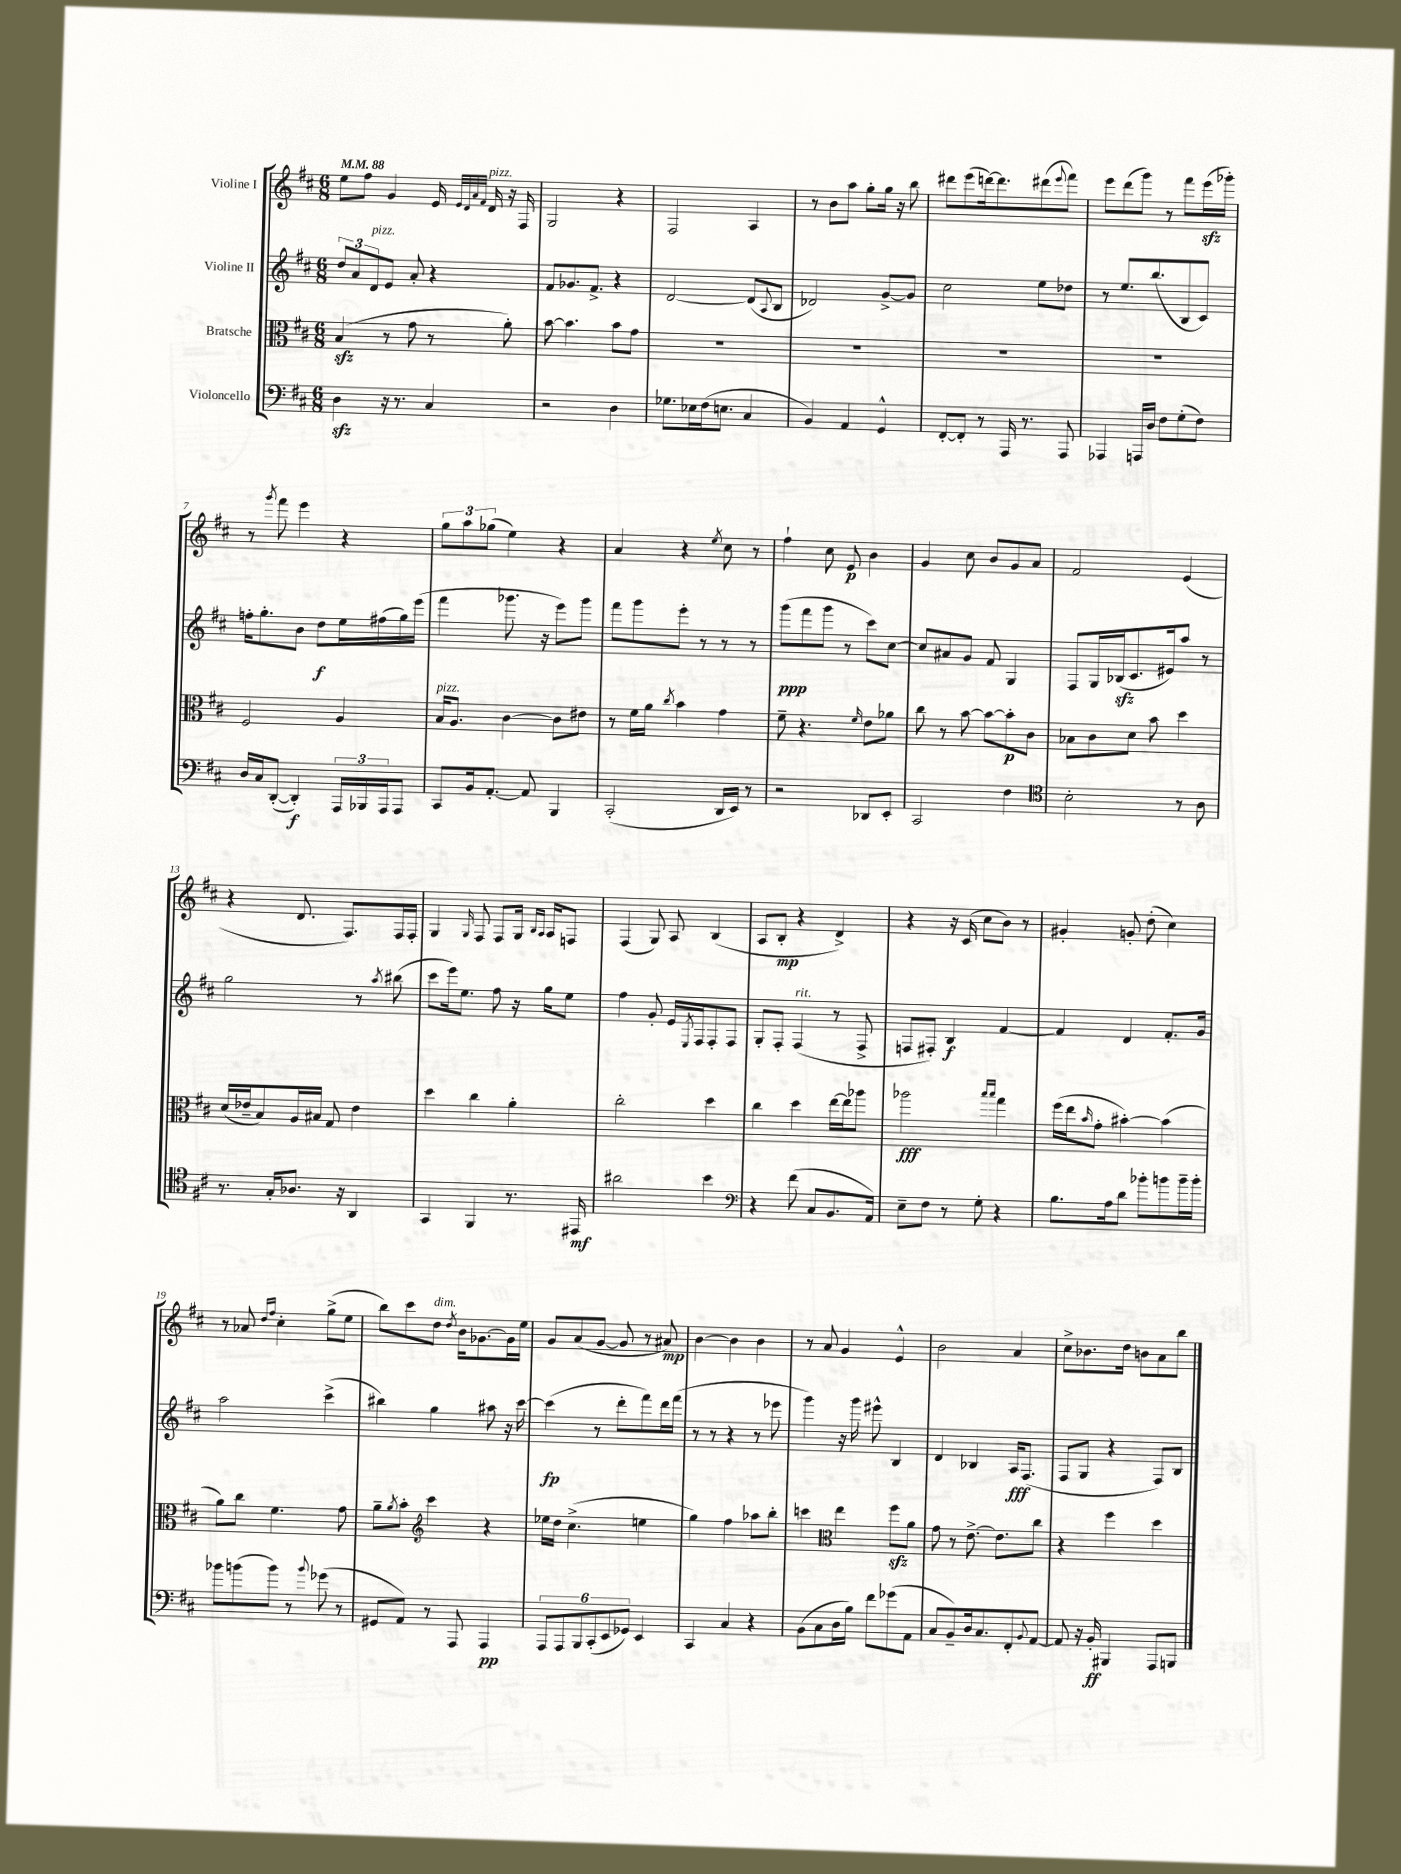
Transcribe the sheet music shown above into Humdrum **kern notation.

**kern	**kern	**kern	**kern
*staff4	*staff3	*staff2	*staff1
*clefF4	*clefC3	*clefG2	*clefG2
*k[f#c#]	*k[f#c#]	*k[f#c#]	*k[f#c#]
*M6/8	*M6/8	*M6/8	*M6/8
*MM88	*MM88	*MM88	*MM88
4D	(4B	12dd	8ee
.	.	12a	.
.	.	.	8ff#
.	.	12d	.
16r	8r	8e	4g
8.r	.	.	.
.	8g	8a'	.
4C#	8r	4r	16e
.	.	.	32qqe
.	.	.	32qqd
.	.	.	32qqa
.	.	.	32qqf#
.	.	.	16d
.	8a')	.	16r
.	.	.	16F#
=	=	=	=
2r	[8b	8f#	2G
.	4.b]	8.g-	.
.	.	8.f#^	.
4D	8b	4r	4r
.	8g	.	.
=	=	=	=
8.G-	2.r	[2d	2F#
16E-	.	.	.
(16F#	.	.	.
8.E	.	.	.
4C#	.	(8d]	4A
.	.	8qqA	.
.	.	8B	.
=	=	=	=
4BB)	2.r	2d-)	8r
.	.	.	8b
4AA	.	.	8aa
.	.	.	8gg'
4GG^^	.	[8g^	16gg
.	.	.	16r
.	.	8g]	8bb
=	=	=	=
[8FF#'	2.r	2cc#	8ddd#
8FF#']	.	.	(8eee
8r	.	.	[16ddd)
.	.	.	8.ddd]
16AAA	.	.	.
8.r	.	.	.
.	.	8ee	(8ddd#
.	.	.	8qqeee
8AAA	.	8dd-	8fff#)
=	=	=	=
4AAA-	2.r	8r	8eee
.	.	8.ee	(8ddd
16AAA	.	.	8ggg)
16D	.	(8.bb	.
8F#	.	.	8r
(8G'	.	8B	8fff#
8F#)	.	8c#)	(16eee
.	.	.	16ggg-')
=	=	=	=
16D	2F#	16ff'	8r
16C#	.	8.gg'	.
.	.	.	8qggg
([8DD'	.	.	8fff#
4DD'])	.	8b	4eee
.	.	8dd	.
24AAA	4A	16ee	4r
24BBB-	.	.	.
.	.	(16ff#	.
24AAA	.	.	.
8AAA	.	16gg)	.
.	.	(16eee	.
=	=	=	=
8CC#	16B	4fff#	12gg
.	8.A	.	.
.	.	.	12aa
16BB	.	.	.
.	.	.	(12gg-
[8.AA'	.	.	.
.	[4c#	8.ggg-	4ee)
8AA]	.	.	.
.	.	16r	.
4BBB	8c#]	8eee)	4r
.	8e#	8ggg-	.
=	=	=	=
(2CC#'	8r	8fff#	4a
.	16f#	8ggg	.
.	16a	.	.
.	8qcc#	.	.
.	4b	8eee'	4r
.	.	8r	.
.	.	.	8qee
16DD	4g	8r	8cc#
16EE)	.	.	.
8r	.	8r	8r
=	=	=	=
2r	8f#~	(8ggg	4ff#`
.	4.r	8fff#	.
.	.	8ggg	8cc#
.	.	8r	8e
.	16qqf#	.	.
8DD-	8e	8ccc#)	4b
8EE'	8a-	[8cc#	.
=	=	=	=
2CC#	8cc#	8cc#]	4g
.	8r	8a#	.
.	[8b	8g	8cc#
.	8b_	8f#	8b
4F#	8b']	4G	8g
.	8c#	.	8a
=	=	=	=
*clefC4	*	*	*
2B'	8B-	8F#	2f#
.	8c#	16G	.
.	.	(16B-	.
.	8d	8.c#	.
.	8b	.	.
.	.	16e#)	.
8r	4dd	8aa	(4e
8A	.	8r	.
=	=	=	=
8.r	(16d	2gg	4r
.	16e-~	.	.
.	8B)	.	.
16G'	.	.	.
8.A-	16A	.	8.d
.	16B#	.	.
.	8G	.	.
16r	.	.	8.F#)
4AA	4e-	8r	.
.	.	8qaa	.
.	.	(8bb#	16F#
.	.	.	16F#'
=	=	=	=
4GG	4dd	8ccc#	4G
.	.	16eee)	.
.	.	8.ee	.
.	.	.	16qqG
4FF#	4cc#	.	8F#
.	.	8ff#	8F#
8.r	4a'	16r	16G
.	.	.	16qqB
.	.	.	16qqA
.	.	16gg	16A
.	.	8ee	8F
16EE#	.	.	.
=	=	=	=
2a#	2cc#'	4ff#	(4F#
.	.	8g'	8G)
.	.	16e	8A
.	.	8qE	.
.	.	16F#	.
4b	4dd	8F#'	(4B
.	.	8F#	.
=	=	=	=
*clefF4	*	*	*
4r	4cc#	8G'	8A
.	.	8F#'	8B'
(8f#	4dd	(4F#	4r
8C#	.	.	.
8.BB	[16ee	8r	4d^)
.	16ee]	.	.
.	8aa-	8F#^	.
16AA)	.	.	.
=	=	=	=
8E~	2aa-	8F	4r
8F#	.	8F#')	.
8r	.	4B	16r
.	.	.	(16c#
8G'	.	.	8cc#
.	16qqbb	.	.
.	16qqbb	.	.
4r	4gg	[4f#	8b)
.	.	.	8r
=	=	=	=
8.B	(16ff#	4f#]	4g#'
.	16ee	.	.
.	16qqb	.	.
.	8g'	.	.
16A	.	.	.
8d	[4b#')	4d	8g'
8b-'	.	.	(8dd'
8b	(4b#]	8.f#'	4cc#)
16b~	.	.	.
16b'	.	16g	.
=	=	=	=
8b-	8a)	2aa	8r
(8b	8cc#	.	8a-
.	.	.	16qqdd
.	.	.	16qqff#
8b)	4.f#	.	4cc#'
8r	.	.	.
8qqb	.	.	.
(8g-	.	(4ccc#^	(8gg^
8r	8g	.	8ee
=	=	=	=
8GG#	8a~	4bb#)	8bb)
.	8qa	.	.
8AA)	8b'	.	8ccc#
*	*clefG2	*	*
8r	4ccc#	4gg	8dd
.	.	.	8qdd
8AAA	.	.	16b
.	.	.	[8.g-
4AAA	4r	8aa#	.
.	.	16r	16g-]
.	.	[16ccc#	16ee
=	=	=	=
12AAA	16ee-	(4ccc#]	8g
.	16dd	.	.
12AAA	.	.	.
.	(4.cc#^	.	(8a
12BBB	.	.	.
(12CC#'	.	8r	[8g
12EE	.	.	.
.	.	8ddd'	8g]
12GG-)	.	.	.
4EE	4ee	8fff#)	8r
.	.	16ddd	8a#)
.	.	(16fff#	.
=	=	=	=
4CC#	4gg)	8r	[4b
.	.	8r	.
4C#	4ff#	4r	4b]
4r	8aa-	8r	4b
.	8bb'	8eee-	.
=	=	=	=
(8BB	4ccc	4ggg)	8r
8C#	.	.	8a
*	*clefC3	*	*
16D	4ee	16r	4g
16B)	.	16ggg	.
8f#	.	8eee#^^	.
(8g-	8ff#	4B	4e^^
8AA	8a	.	.
=	=	=	=
8C#	8g	4d	2b
8BB~)	8r	.	.
16D	[8.e^	4B-	.
8.C#	.	.	.
.	8.e]	.	.
8FF#'	.	16A	4a
.	.	(8.F#	.
8qqBB	.	.	.
[8AA	8cc#	.	.
=	=	=	=
8AA]	4r	8F#	8cc#^
16r	.	8G	8.b-
16BB'	.	.	.
4BBB#	4ff#	4r	.
.	.	.	16dd
.	.	.	8b
8AAA	4dd	8F#)	8a
8BBB	.	8B	8bb
==	==	==	==
*-	*-	*-	*-
